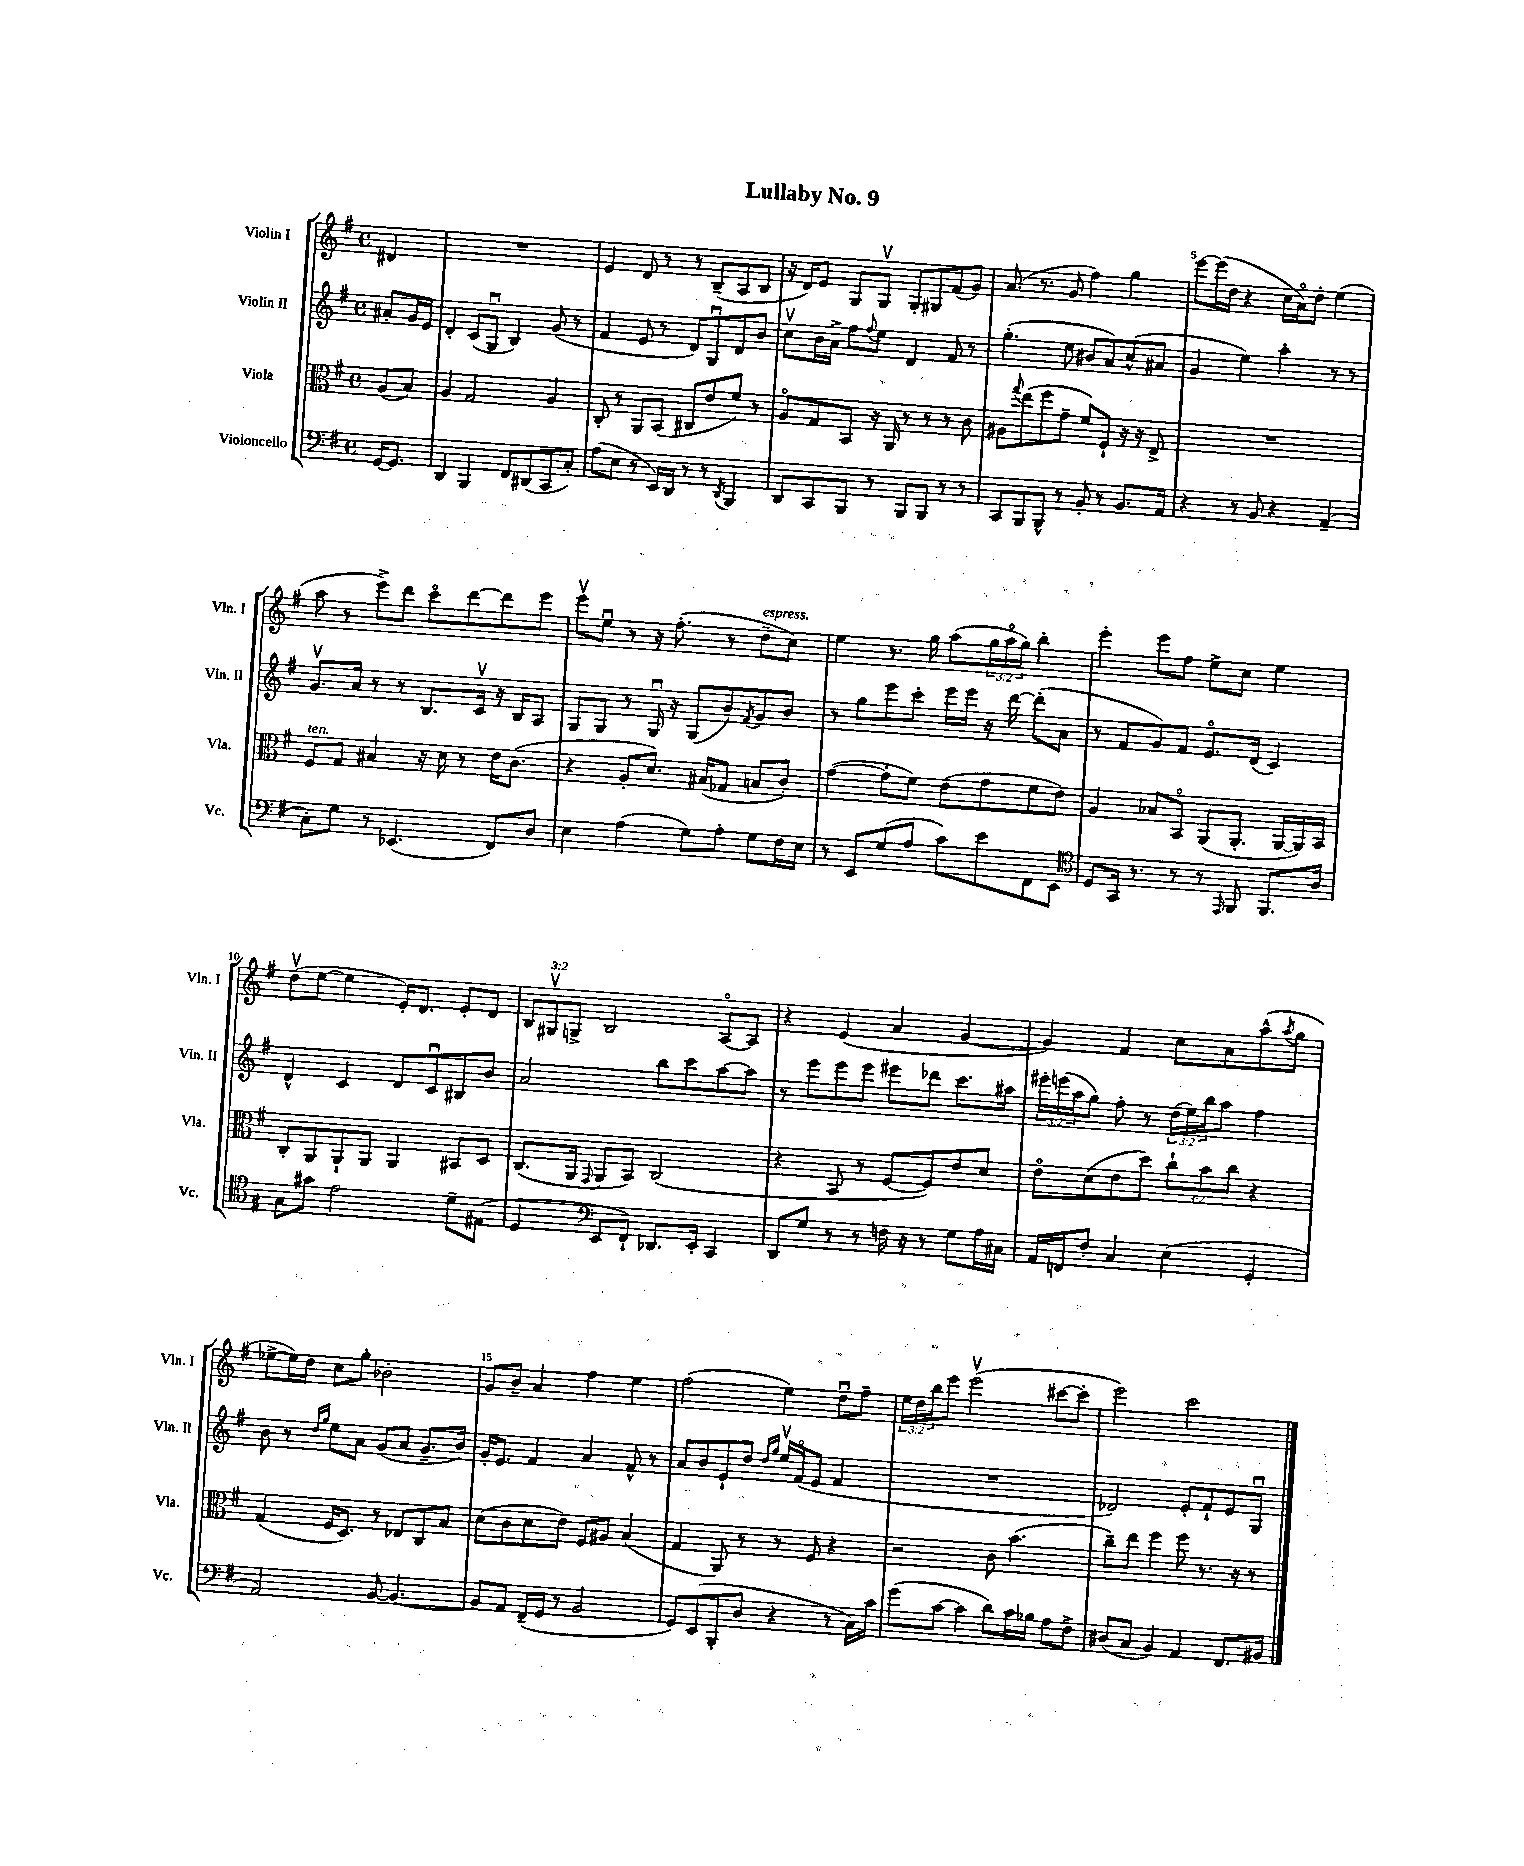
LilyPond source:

\header { title = "Lullaby No. 9" }
<<
\new StaffGroup <<
\new Staff = "s0" \with { instrumentName = "Violin I" shortInstrumentName = "Vln. I" } {
    \clef treble \key g \major \defaultTimeSignature \time 4/4 \override Staff.TupletNumber.text = #tuplet-number::calc-fraction-text \partial 4
    dis'4 |
    R1 |
    e'4 d'8 r8 r8 b8--( a8 b8 |
    r16 d'16) e'8 g8 g8\upbow g8-. gis8 fis'8( g'8) |
    a'8.( r8. g'8 fis''4) g''4 |
    e'''8~ e'''16( d''16 r4 c''16 a'16\flageolet) d''8-. e''4( |
    a''8 r8 e'''8->) d'''8 c'''8\flageolet d'''8~ d'''8 e'''8 |
    e'''8\upbow e''8\downbow r8 r16 fis''8.-.( r8 d''8--^\markup { \italic "espress." } c''8) |
    e''4 r8. g''16 a''8( \tuplet 3/2 { g''16 a''16\flageolet g''16) } b''4-. |
    e'''4-. e'''8 fis''8 e''8-> c''8 e''4 |
    d''8\upbow( e''8~ e''4 e'16-.) d'8. e'8-. d'8 |
    \tuplet 3/2 { b8 gis8\upbow g8-> } b2 a8~\flageolet a8 |
    r4 e'4( a'4 g'4~ |
    g'4) fis'4 c''8 a'8 a''8-^( \acciaccatura { a''8 } g''8 |
    ees''8~-> ees''16) d''16 c''8 g''8-. bes'2-. |
    g'8 b'8-- a'4 fis''4 e''4 |
    fis''2( e''4) d''8\downbow fis''8-- |
    \tuplet 3/2 { e''16 d''16 b''16 } e'''8 e'''2\upbow( cis'''8~ cis'''8-. |
    e'''2) c'''2 \bar "|." |
}
\new Staff = "s1" \with { instrumentName = "Violin II" shortInstrumentName = "Vln. II" } {
    \clef treble \key g \major \defaultTimeSignature \time 4/4 \override Staff.TupletNumber.text = #tuplet-number::calc-fraction-text \partial 4
    ais'8-. g'16 e'16 |
    d'4-. c'8( g8\downbow b4) g'8( r8 |
    fis'4 e'8 r8 d'8) g8\downbow d'8 b'8 |
    c''8\upbow b'16 a'16-> fis''8 \appoggiatura { fis''8 } e''8 d'4 fis'8 r8 |
    g''4.-.( e''8 bis'8 a'8) c''8-^( ais'8 |
    g'4 e''4) a''4-. r8 r8 |
    g'8.\upbow a'16 r8 r8 b8. c'16\upbow r16 b16 a8 |
    g8 g8 r8 g16\downbow r16 g8( b'8) \acciaccatura { fis'8 } g'8 b'8 |
    r8 g''8 e'''8 c'''8-. e'''16 e'''16 r16 d'''16~ d'''8-.( a'8 |
    r8 fis'8 g'8) fis'8 e'8.\flageolet d'16( c'4) |
    d'4-^ c'4 d'8 c'8\downbow bis8 b'8 |
    a'2 b''8 c'''8 a''8~ a''8 |
    r8 e'''8 e'''8 e'''8 eis'''8 des'''8 c'''8. ais''16 |
    \tuplet 3/2 { eis'''16-. e'''16( a''16 } g''8) fis''8-. r8 \tuplet 3/2 { d''16( e''16) b''16 } a''8 fis''4 |
    b'8 r8 \grace { d''16 g''16 } e''8 a'8 g'8( a'8 g'8.-- b'16) |
    g'16-. e'8. fis'4 a'4 fis'8-^ r8 |
    a'8 b'8 e'8-! d''8 \grace { d''16 g''16 } e''16\upbow fis'16\flageolet( e'8 fis'4 |
    R1 |
    des'2) e'8-. fis'8-! e'8 g8\downbow \bar "|." |
}
\new Staff = "s2" \with { instrumentName = "Viola" shortInstrumentName = "Vla." } {
    \clef alto \key g \major \defaultTimeSignature \time 4/4 \override Staff.TupletNumber.text = #tuplet-number::calc-fraction-text \partial 4
    a8( b8) |
    a4 g2 a4 |
    c8-. r8 a,8 b,8( cis8 e'8 fis'8) r8 |
    a8\flageolet g8 b,8 r16 a,16 r8 r8 r8 c'8 |
    ais8 \appoggiatura { g''8 } e''8( fis''8 g'8-- fis'8) fis8-! r16 r16 e8-> |
    R1 |
    fis8^\markup { \italic "ten." } g8 bis4 r16 d'16 r8 e'16 c'8.( |
    r4 a8-. d'8.) bis16( ges8 b8 c'8-.) |
    g'4~( g'8-. fis'8) e'8( g'8 fis'8 e'8) |
    a4 bes8 b,8\flageolet a,8( a,8.-. a,16~ a,16) b,16 |
    c8-. a,8 a,8-! a,8 a,4 bis,8 d8 |
    c8.( a,16 \appoggiatura { g,8 } a,8 b,8) c2( |
    r4 b,8 r8 fis8~ fis8) e'8 d'8 |
    e'8\flageolet d'8( e'8 d''8) \tuplet 3/2 { c''8-! b'8 c''8 } r4 |
    g4( fis16 d8.) r8 ees8 c8 b8 |
    d'8( c'8 d'8 e'8) fis8 ais8 b4( |
    g4 a,8) r8 r8 fis8 r4 |
    r2 c'8 b'4.( |
    c''8--) e''8 fis''4 fis''8 r8. r16 r8 \bar "|." |
}
\new Staff = "s3" \with { instrumentName = "Violoncello" shortInstrumentName = "Vc." } {
    \clef bass \key g \major \defaultTimeSignature \time 4/4 \partial 4
    g,16~ g,8. |
    d,4 b,,4 fis,8 dis,8( c,8 c8-.) |
    a8( e8 r8 e,16) d,16 r8 r8 \acciaccatura { d,8 } b,,4 |
    d,8 c,8 b,,8 r8 b,,8 b,,8 r8 r8 |
    c,8 b,,8 b,,8-^ r8 b,8-. r8 b,8. a,16 |
    r4 r8 b,8 r4 a,4--( |
    c8-.) g8 r8 ees,4.( fis,8) d8 |
    e4 a4( g8) a8-. g8 fis16 e16 |
    r8 e,8 g8( a8 c'8) e'8 fis,8 e,8 |
    \clef tenor d8 g,16 r8. r8 r8 \grace { e,16 } fis,8 fis,8. a16 |
    g8 gis'8 e'2 d'8-- eis8( |
    d4 \clef bass e,8 fis,8-!) des,8. e,16-. c,4 |
    d,8 g8 r8 r8 f16 r16 r8 g8 a16 cis16 |
    a,16 f,16 fis8-. c4 e4( g,4-. |
    a,2) b,8~ b,4.~ |
    b,8 a,8 fis,16--( g,16 r8 b,2 |
    g,8) e,8( b,,8-. d8 r4 r8 c16) c'16 |
    g'8( c'8~ c'4 d'8) c'16 bes16 a8 fis8-> |
    dis8( c8 b,4) a,4 fis,8. bis,16 \bar "|." |
}
>>
>>
\layout { \context { \Score \override BarNumber.break-visibility = ##(#f #t #t) barNumberVisibility = #(every-nth-bar-number-visible 5) } }
